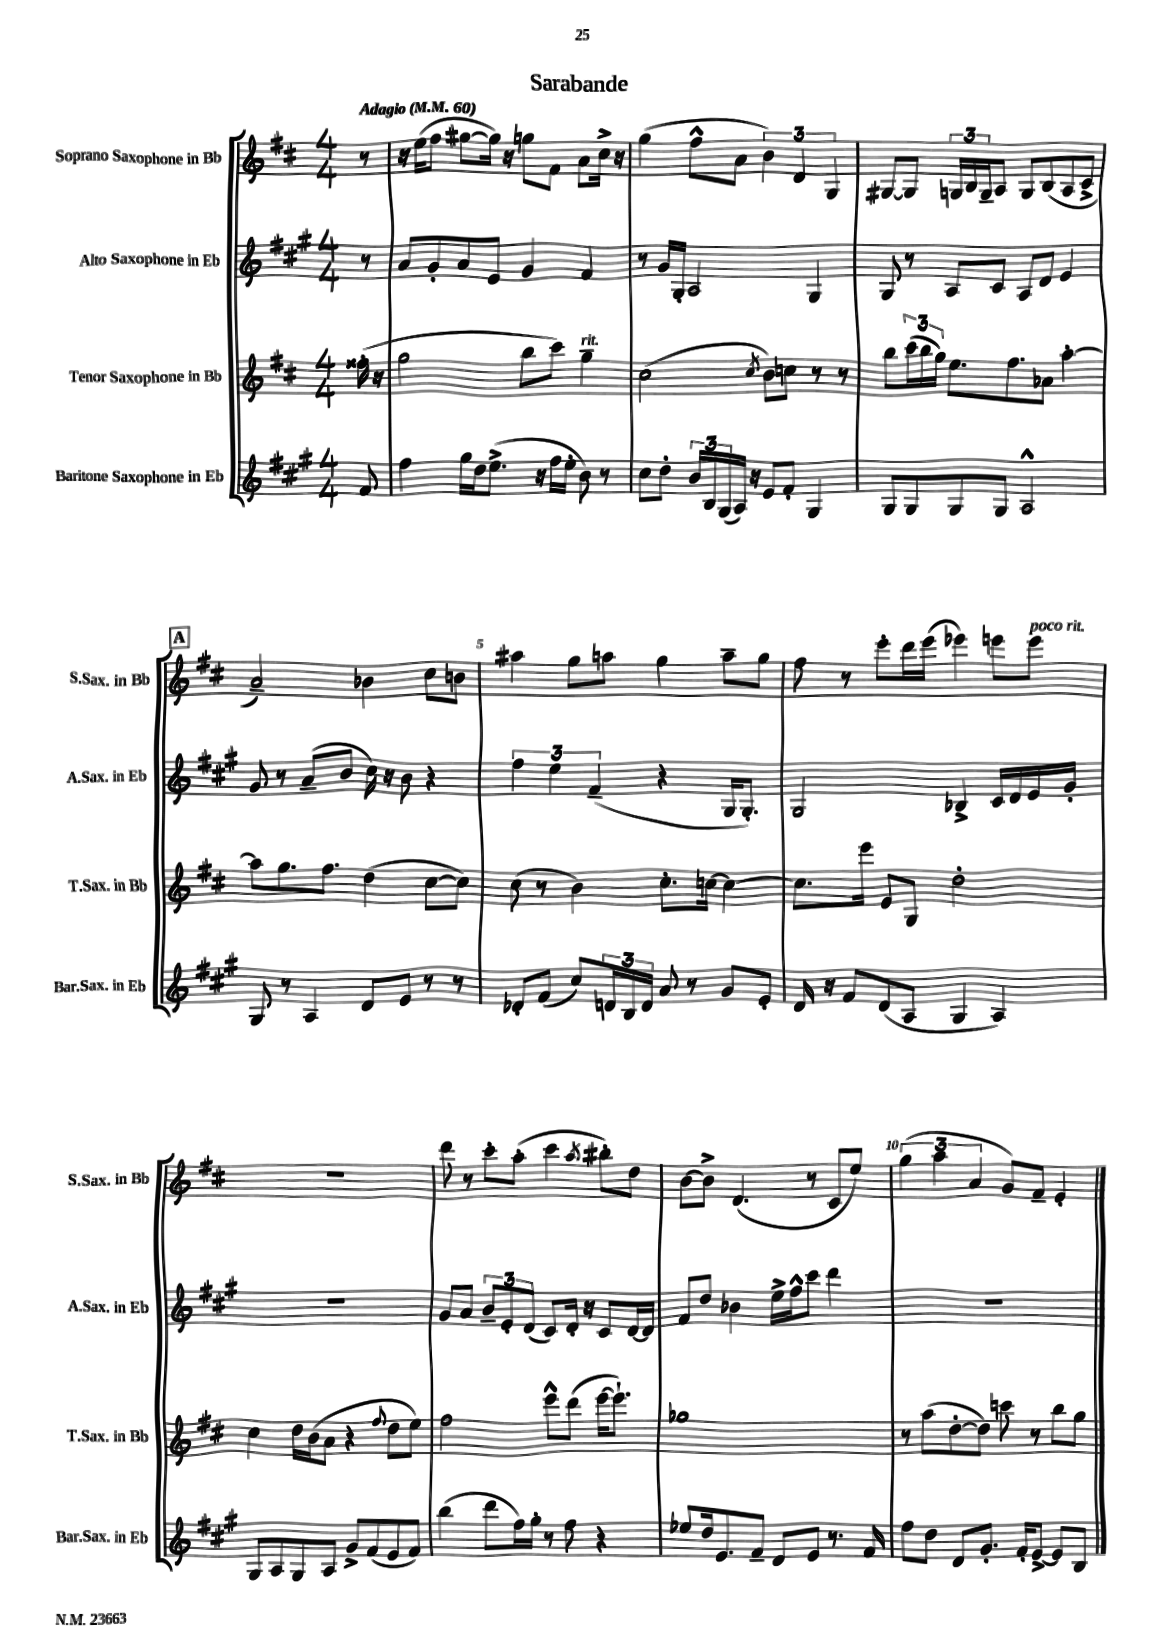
\header { title = "Sarabande" }
<<
\new StaffGroup <<
\new Staff = "s0" \with { instrumentName = "Soprano Saxophone in Bb" shortInstrumentName = "S.Sax. in Bb" } {
    \clef treble \key d \major \numericTimeSignature \time 4/4 \partial 8 \tempo "Adagio" 4 = 60
    r8 |
    r16 e''16( fis''8 gis''8~ gis''16) r16 g''8 fis'8 a'8 cis''16-> r16 |
    g''4( fis''8-^ a'8 \tuplet 3/2 { b'4) d'4 g4 } |
    gis8~ gis8 \tuplet 3/2 { g16 b16 g16-- } a8 g8 b8( a8 cis'8-> |
    \mark \markup { \box "A" } a'2--) bes'4 cis''8 b'8 |
    ais''4 g''8 a''8 g''4 a''8-- g''8 |
    fis''8 r8 e'''8-. d'''16 e'''16( ees'''4) e'''8 e'''8^\markup { \italic "poco rit." } |
    r1 |
    d'''8 r8 cis'''8-. a''8-.( cis'''4 \acciaccatura { a''8 } bis''8-.) d''8 |
    b'8~ b'8-> d'4.( r8 cis'8 e''8) |
    \tuplet 3/2 { g''4( a''4 a'4 } g'8) fis'8-- e'4-. \bar "|." |
}
\new Staff = "s1" \with { instrumentName = "Alto Saxophone in Eb" shortInstrumentName = "A.Sax. in Eb" } {
    \clef treble \key a \major \numericTimeSignature \time 4/4 \partial 8
    r8 |
    a'8 gis'8-. a'8 e'8 gis'4 fis'4 |
    r8 gis'16 gis16-. a2 gis4 |
    gis8 r8 a8 cis'8 a8 d'8 e'4 |
    \mark \markup { \box "A" } gis'8 r8 a'8--( b'8 cis''16) r16 b'8 r4 |
    \tuplet 3/2 { fis''4 e''4 fis'4--( } r4 gis16 gis8.-.) |
    gis2 bes4-> cis'16 d'16 e'16 gis'16-. |
    R1 |
    gis'8 a'8 \tuplet 3/2 { b'8-- e'8-. d'8( } cis'8) d'16-. r16 cis'8 d'16~ d'16 |
    fis'8 d''8 bes'4 e''16-> fis''16-^ cis'''8 d'''4 |
    R1 \bar "|." |
}
\new Staff = "s2" \with { instrumentName = "Tenor Saxophone in Bb" shortInstrumentName = "T.Sax. in Bb" } {
    \clef treble \key d \major \numericTimeSignature \time 4/4 \partial 8
    fisis''16-.( r16 |
    g''2 b''8 cis'''8) g''4--^\markup { \italic "rit." } |
    cis''2( \acciaccatura { cis''8 } b'8) c''8 r8 r8 |
    b''8 \tuplet 3/2 { cis'''16( b''16 g''16) } e''8. fis''8. aes'8 a''4~-. |
    \mark \markup { \box "A" } a''8 g''8. fis''8. d''4( cis''8~ cis''8) |
    cis''8( r8 b'4) cis''8.-. c''16~ c''4~ |
    c''8. e'''16 e'8 g8 d''2-. |
    cis''4 d''16 b'16( a'8 r4 \appoggiatura { fis''8 } d''8 e''8) |
    fis''2 e'''8-^ d'''8( e'''16~ e'''8.-!) |
    ges''1 |
    r8 a''8( d''8~-. d''8) c'''8 r8 b''8 g''8 \bar "|." |
}
\new Staff = "s3" \with { instrumentName = "Baritone Saxophone in Eb" shortInstrumentName = "Bar.Sax. in Eb" } {
    \clef treble \key a \major \numericTimeSignature \time 4/4 \partial 8
    fis'8 |
    fis''4 gis''16 d''16 e''8.->( r16 fis''16 e''16-. b'8) r8 |
    cis''8 d''8-. \tuplet 3/2 { b'16 b16 gis16( } a16) r16 e'8 fis'8-. gis4 |
    gis8 gis8 gis8 gis8 a2-^ |
    \mark \markup { \box "A" } gis8 r8 a4 d'8 e'8 r8 r8 |
    des'8-. fis'8( cis''8) \tuplet 3/2 { d'16 b16 d'16 } a'8 r8 gis'8 e'8-. |
    d'16 r16 fis'8 d'8( a8 gis4 a4) |
    gis8 a8 gis8 a8 gis'8-> fis'8( e'8 fis'8) |
    b''4( d'''8 fis''16) gis''16-. r8 fis''8 r4 |
    ees''8 d''16 e'8. fis'8-- d'8 e'8 r8. fis'16 |
    fis''8 d''8 d'8 gis'8.-. fis'16-. e'8~-> e'8 b8 \bar "|." |
}
>>
>>
\layout { \context { \Score \override BarNumber.break-visibility = ##(#f #t #t) barNumberVisibility = #(every-nth-bar-number-visible 5) } }
